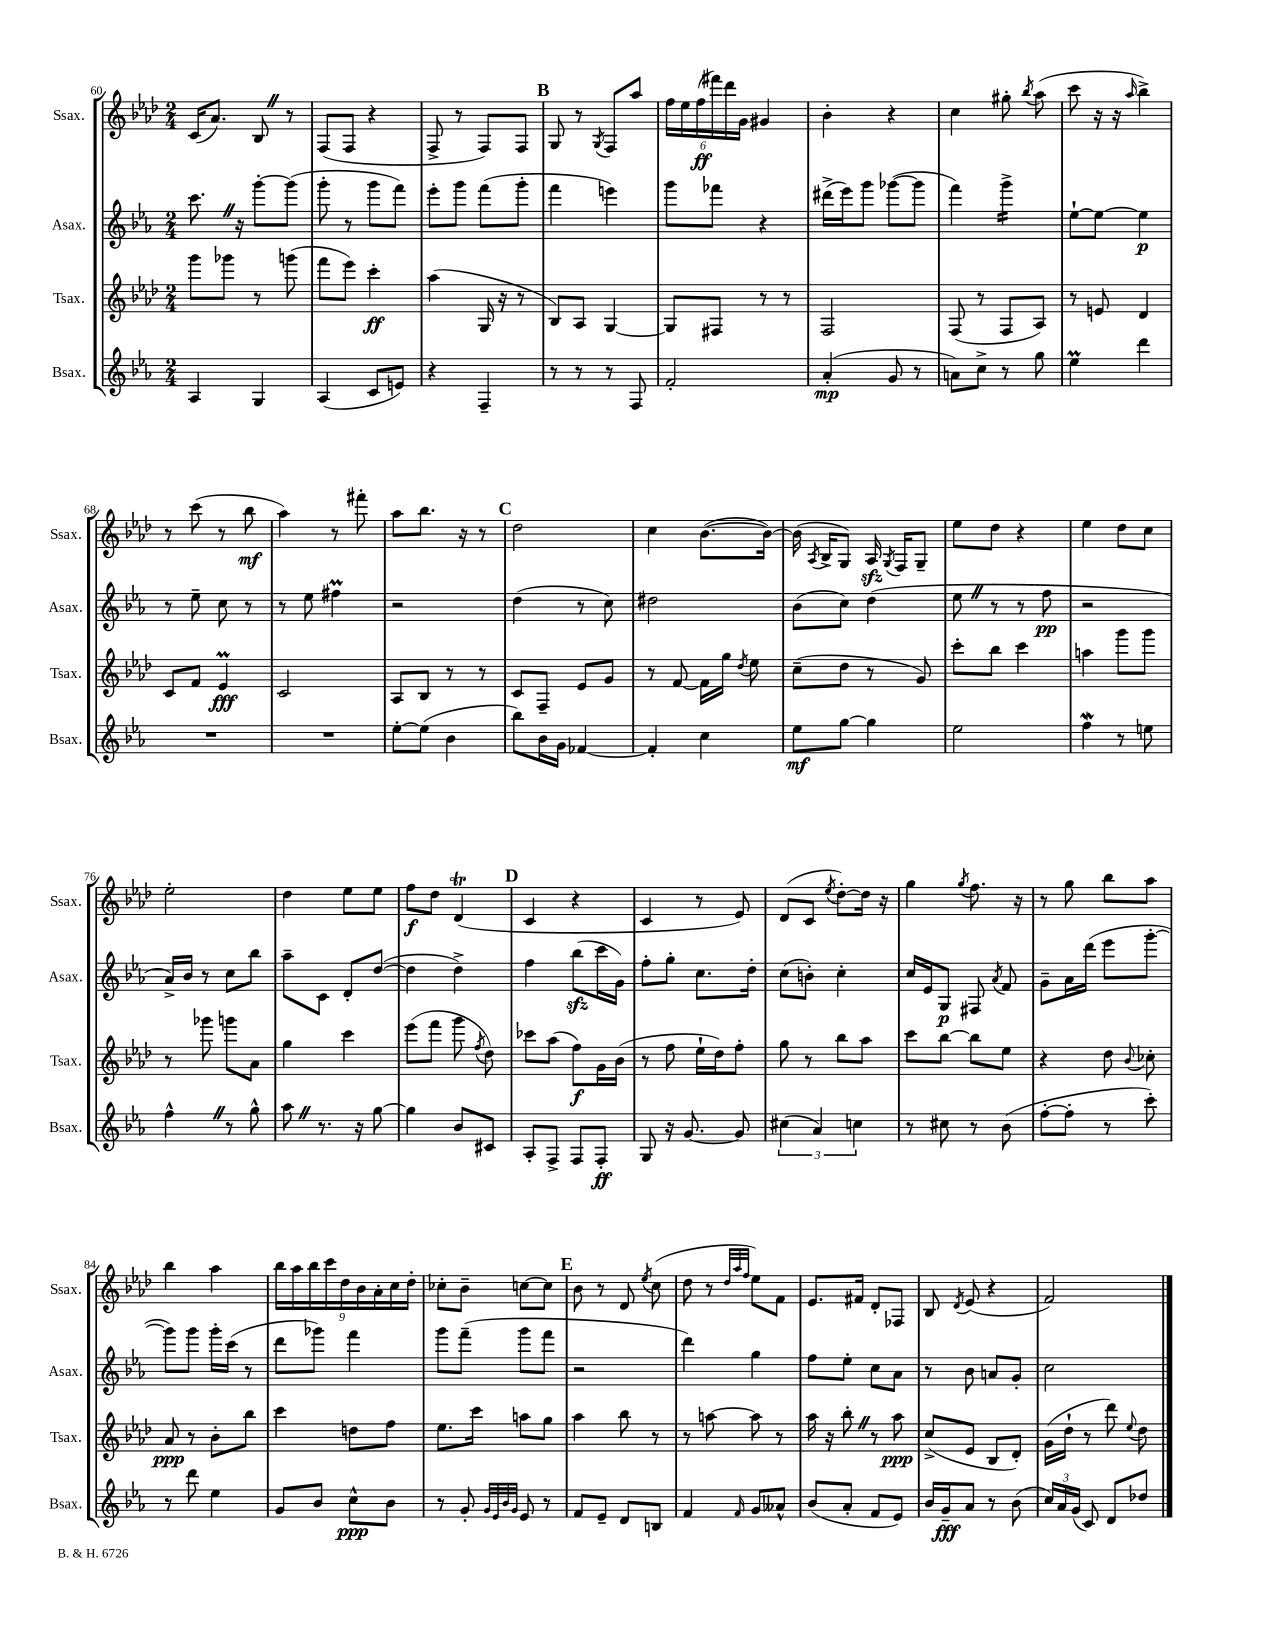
<<
\new StaffGroup <<
\new Staff = "s0" \with { instrumentName = "Ssax." shortInstrumentName = "Ssax." } {
    \clef treble \key aes \major \numericTimeSignature \time 2/4
    \autoBeamOff c'16[( aes'8.]) bes8 \once \override BreathingSign.text = \markup { \musicglyph "scripts.caesura.straight" } \breathe r8 |
    f8[( f8] r4 |
    f8-> r8 f8[) f8] |
    \mark \markup { \bold "B" } g8 r8 \acciaccatura { g8 } f8[ aes''8] |
    \tuplet 6/4 { f''16[ ees''16 f''16\ff( fis'''16) des'''16 g'16] } gis'4 |
    bes'4-. r4 |
    c''4 gis''8-. \acciaccatura { bes''8 } aes''8( |
    c'''8 r16 r16 \grace { aes''16 } bes''4->) |
    r8 c'''8( r8 bes''8\mf |
    aes''4) r8 fis'''8-. |
    aes''8[ bes''8.] r16 r8 |
    \mark \markup { \bold "C" } des''2 |
    c''4 bes'8.[~( bes'16]~) |
    bes'16( \acciaccatura { aes8 } bes16[-> g8]) aes16\sfz \acciaccatura { g8 } f16[ g8]-- |
    ees''8[ des''8] r4 |
    ees''4 des''8[ c''8] |
    ees''2-. |
    des''4 ees''8[ ees''8] |
    f''8[\f des''8] des'4\trill( |
    \mark \markup { \bold "D" } c'4 r4 |
    c'4 r8 ees'8) |
    des'8[( c'8] \acciaccatura { ees''8 } des''8[~-.) des''16] r16 |
    g''4 \acciaccatura { g''8 } f''8. r16 |
    r8 g''8 bes''8[ aes''8] |
    bes''4 aes''4 |
    \tuplet 9/8 { bes''16[ aes''16 bes''16 c'''16 des''16 bes'16 aes'16-. c''16 des''16]-. } |
    ces''8[-. bes'8]-- c''8[~ c''8] |
    \mark \markup { \bold "E" } bes'8 r8 des'8 \acciaccatura { ees''8 } c''8( |
    des''8 r8 \grace { des''32[ aes''32 f''32] } ees''8[) f'8] |
    ees'8.[ fis'16] des'8[-. fes8] |
    bes8 \acciaccatura { des'8 } ees'8( r4 |
    f'2) \bar "|." |
}
\new Staff = "s1" \with { instrumentName = "Asax." shortInstrumentName = "Asax." } {
    \clef treble \key ees \major \numericTimeSignature \time 2/4
    \autoBeamOff c'''8. \once \override BreathingSign.text = \markup { \musicglyph "scripts.caesura.straight" } \breathe r16 g'''8[~-. g'''8]( |
    g'''8-. r8 g'''8[ f'''8]) |
    ees'''8[-. g'''8] f'''8[( g'''8]-. |
    \mark \markup { \bold "B" } f'''4 e'''4) |
    g'''8[ fes'''8] r4 |
    dis'''16[->( ees'''16) g'''8] ges'''8[~( ges'''8] |
    f'''4) g'''4:16-> |
    ees''8[~-! ees''8]~ ees''4\p |
    r8 ees''8-- c''8 r8 |
    r8 ees''8 fis''4\prall |
    r2 |
    \mark \markup { \bold "C" } d''4( r8 c''8) |
    dis''2 |
    bes'8[( c''8]) d''4( |
    ees''8 \once \override BreathingSign.text = \markup { \musicglyph "scripts.caesura.straight" } \breathe r8 r8 f''8\pp |
    r2 |
    aes'16[->) bes'16] r8 c''8[ bes''8] |
    aes''8[-- c'8] d'8[-. d''8]~( |
    d''4 d''4->) |
    \mark \markup { \bold "D" } f''4 bes''8[\sfz( c'''16 g'16]) |
    f''8[-. g''8]-. c''8.[ d''16]-. |
    c''8[( b'8]-.) c''4-. |
    c''16[ ees'16 g8]\p fis8 \acciaccatura { aes'8 } f'8 |
    g'8[-- aes'16 d'''16]( ees'''8[ g'''8]~-. |
    g'''8[) g'''8] g'''16[-. c'''16]( r8 |
    d'''8[ ges'''8]) f'''4 |
    g'''8[ f'''8]--( g'''8[ f'''8] |
    \mark \markup { \bold "E" } r2 |
    d'''4) g''4 |
    f''8[ ees''8]-. c''8[ aes'8] |
    r8 bes'8 a'8[ g'8]-. |
    c''2 \bar "|." |
}
\new Staff = "s2" \with { instrumentName = "Tsax." shortInstrumentName = "Tsax." } {
    \clef treble \key aes \major \numericTimeSignature \time 2/4
    \autoBeamOff g'''8[ ges'''8] r8 g'''8( |
    f'''8[ ees'''8]) c'''4-.\ff |
    aes''4( g16 r16 r8 |
    \mark \markup { \bold "B" } bes8[) aes8] g4~ |
    g8[ fis8] r8 r8 |
    f2 |
    f8( r8 f8[ aes8]) |
    r8 e'8 des'4 |
    c'8[ f'8] ees'4\prall\fff |
    c'2 |
    aes8[ bes8] r8 r8 |
    \mark \markup { \bold "C" } c'8[ f8]-- ees'8[ g'8] |
    r8 f'8~ f'16[ g''16] \acciaccatura { des''8 } ees''8 |
    c''8[--( des''8] r8 g'8) |
    c'''8[-. bes''8] c'''4 |
    a''4 g'''8[ g'''8] |
    r8 ges'''8 g'''8[ aes'8] |
    g''4 c'''4 |
    ees'''8[( f'''8] g'''8 \acciaccatura { f''8 } des''8) |
    \mark \markup { \bold "D" } ces'''8[ aes''8]( f''8[\f) g'16 bes'16]( |
    r8 f''8 ees''16[-! des''16) f''8]-. |
    g''8 r8 bes''8[ aes''8] |
    c'''8[ bes''8]~ bes''8[ ees''8] |
    r4 des''8 \appoggiatura { bes'8 } ces''8-. |
    aes'8\ppp r8 bes'8[-. bes''8] |
    c'''4 d''8[ f''8] |
    ees''8.[ c'''16] a''8[ g''8] |
    \mark \markup { \bold "E" } aes''4 bes''8 r8 |
    r8 a''8~ a''8 r8 |
    aes''16 r16 bes''8-. \once \override BreathingSign.text = \markup { \musicglyph "scripts.caesura.straight" } \breathe r8 aes''8\ppp |
    c''8[->( ees'8] bes8[ des'8]-.) |
    g'16[( des''16]-! r8 des'''8) \appoggiatura { ees''8 } des''8 \bar "|." |
}
\new Staff = "s3" \with { instrumentName = "Bsax." shortInstrumentName = "Bsax." } {
    \clef treble \key ees \major \numericTimeSignature \time 2/4
    \autoBeamOff aes4 g4 |
    aes4( c'8[ e'8]) |
    r4 f4-- |
    \mark \markup { \bold "B" } r8 r8 r8 f8 |
    f'2-. |
    aes'4-.\mp( g'8 r8 |
    a'8[) c''8]-> r8 g''8 |
    ees''4\prall d'''4 |
    R2 |
    R2 |
    ees''8[~-. ees''8]( bes'4 |
    \mark \markup { \bold "C" } bes''8[) bes'16 g'16] fes'4~ |
    fes'4-. c''4 |
    ees''8[\mf g''8]~ g''4 |
    ees''2 |
    f''4\mordent r8 e''8 |
    f''4-^ \once \override BreathingSign.text = \markup { \musicglyph "scripts.caesura.straight" } \breathe r8 g''8-^ |
    aes''8 \once \override BreathingSign.text = \markup { \musicglyph "scripts.caesura.straight" } \breathe r8. r16 g''8~ |
    g''4 bes'8[ cis'8] |
    \mark \markup { \bold "D" } aes8[-. f8]-> f8[ f8]-.\ff |
    g8 r16 g'8.~ g'8 |
    \tuplet 3/2 { cis''4( aes'4) c''4 } |
    r8 cis''8 r8 bes'8( |
    f''8[~-. f''8]-. r8 c'''8-.) |
    r8 d'''8 ees''4 |
    g'8[ bes'8] c''8[-^\ppp bes'8] |
    r8 g'8-. \grace { g'32[ ees'32 bes'32 g'32] } ees'8 r8 |
    \mark \markup { \bold "E" } f'8[ ees'8]-- d'8[ b8] |
    f'4 \grace { f'16 } g'8[ aeses'8]-^ |
    bes'8[( aes'8]-. f'8[ ees'8]) |
    bes'16[ g'16--\fff aes'8] r8 bes'8( |
    \tuplet 3/2 { c''16[) aes'16 g'16]( } c'8) d'8[ des''8] \bar "|." |
}
>>
>>
\layout { \context { \Score currentBarNumber = #60 } }
